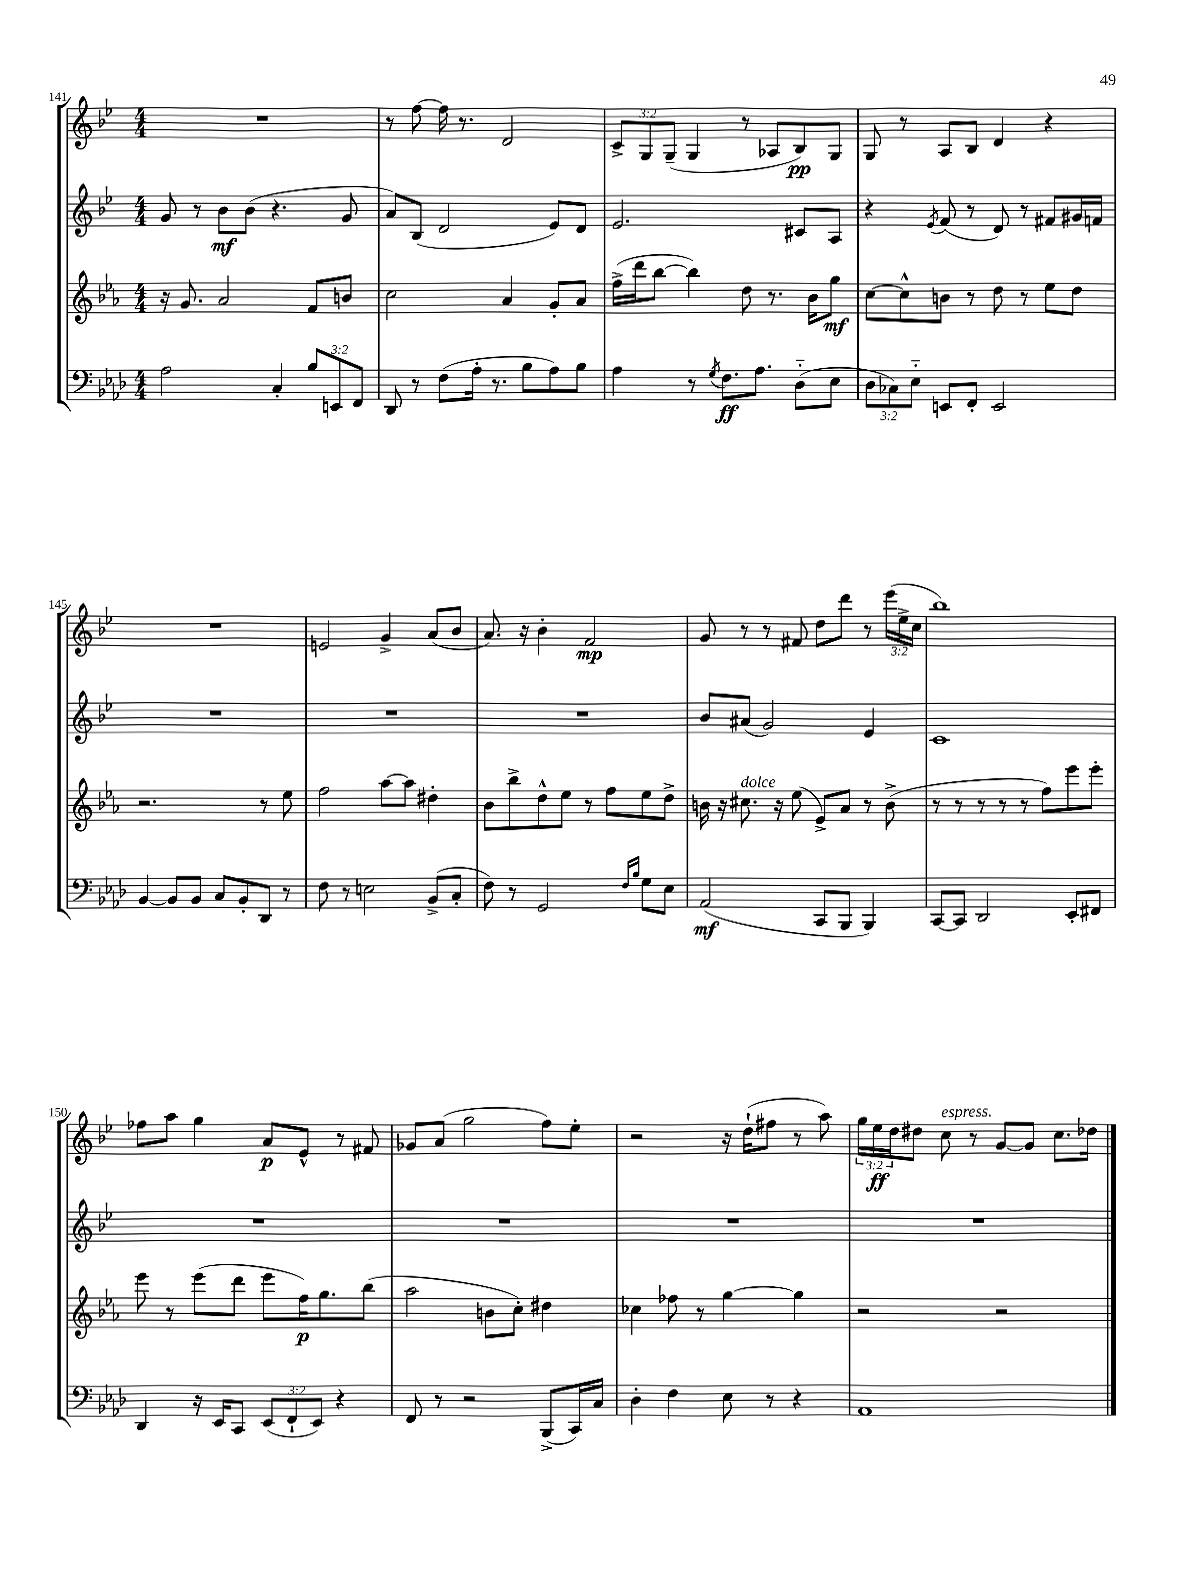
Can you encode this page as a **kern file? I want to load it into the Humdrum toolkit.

**kern	**dynam	**kern	**dynam	**kern	**dynam	**kern	**dynam
*part4	*part4	*part3	*part3	*part2	*part2	*part1	*part1
*staff4	*staff4	*staff3	*staff3	*staff2	*staff2	*staff1	*staff1
*clefF4	*	*clefG2	*	*clefG2	*	*clefG2	*
*k[b-e-a-d-]	*	*k[b-e-a-]	*	*k[b-e-]	*	*k[b-e-]	*
*M4/4	*	*M4/4	*	*M4/4	*	*M4/4	*
=141	=141	=141	=141	=141	=141	=141	=141
2A-\	.	16r	.	8g/	.	1r	.
.	.	8.g/	.	.	.	.	.
.	.	.	.	8r	.	.	.
.	.	2a-/	.	8b-\L	mf	.	.
.	.	.	.	(8b-\J	.	.	.
4C'/	.	.	.	4.r	.	.	.
12B-/L	.	8f/L	.	.	.	.	.
12EEn/	.	.	.	.	.	.	.
.	.	8bn/J	.	8g/	.	.	.
12FF/J	.	.	.	.	.	.	.
=142	=142	=142	=142	=142	=142	=142	=142
8DD-/	.	2cc\	.	8a/L)	.	8r	.
8r	.	.	.	(8B-/J	.	[8ff\	.
(8F\L	.	.	.	2d/	.	16ff\]	.
.	.	.	.	.	.	8.r	.
16A-'\Jk	.	.	.	.	.	.	.
8.r	.	.	.	.	.	.	.
.	.	4a-/	.	.	.	2d/	.
8B-\L	.	.	.	.	.	.	.
8A-\)	.	8g'/L	.	8e-/L)	.	.	.
8B-\J	.	8a-/J	.	8d/J	.	.	.
=143	=143	=143	=143	=143	=143	=143	=143
4A-\	.	(16ff^\LL	.	2.e-/	.	12c^/L	.
.	.	16ddd\J	.	.	.	.	.
.	.	.	.	.	.	12G/	.
.	.	[8bb-\J	.	.	.	.	.
.	.	.	.	.	.	(12G~/J	.
8r	.	4bb-\])	.	.	.	4G/	.
8qG/	.	.	.	.	.	.	.
8.F\L	ff	.	.	.	.	.	.
.	.	8dd\	.	.	.	8r	.
8.A-\J	.	.	.	.	.	.	.
.	.	8.r	.	.	.	8A-X/L	.
(8D-\L	.	.	.	8c#X/L	.	8B-/)	pp
.	.	16b-\KL	.	.	.	.	.
8E-\J	.	8gg\J	mf	8A/J	.	8G/J	.
=144	=144	=144	=144	=144	=144	=144	=144
12D-\L	.	[8cc\L	.	4r	.	8G/	.
12C-X\)	.	.	.	.	.	.	.
.	.	8cc^^\]	.	.	.	8r	.
12E-\J	.	.	.	.	.	.	.
.	.	.	.	8qe-/	.	.	.
8EEn/L	.	8bn\J	.	(8f/	.	8A/L	.
8FF'/J	.	8r	.	8r	.	8B-/J	.
2EE/	.	8dd\	.	8d/)	.	4d/	.
.	.	8r	.	8r	.	.	.
.	.	8ee-\L	.	8f#X/L	.	4r	.
.	.	8dd\J	.	16g#X/L	.	.	.
.	.	.	.	16fn/JJ	.	.	.
!!LO:LB:g=z
=145	=145	=145	=145	=145	=145	=145	=145
[4BB-/	.	2.r	.	1r	.	1r	.
8BB-/L]	.	.	.	.	.	.	.
8BB-/J	.	.	.	.	.	.	.
8C/L	.	.	.	.	.	.	.
8BB-'/	.	.	.	.	.	.	.
8DD-/J	.	8r	.	.	.	.	.
8r	.	8ee-\	.	.	.	.	.
=146	=146	=146	=146	=146	=146	=146	=146
8F\	.	2ff\	.	1r	.	2en/	.
8r	.	.	.	.	.	.	.
2En\	.	.	.	.	.	.	.
.	.	[8aa-\L	.	.	.	4g^/	.
.	.	8aa-\J]	.	.	.	.	.
(8BB-^/L	.	4dd#X'\	.	.	.	(8a/L	.
8C'/J	.	.	.	.	.	8b-/J	.
=147	=147	=147	=147	=147	=147	=147	=147
8F\)	.	8b-\L	.	1r	.	8.a/)	.
8r	.	8bb-^\	.	.	.	.	.
.	.	.	.	.	.	16r	.
2GG/	.	8dd^^\	.	.	.	4b-'\	.
.	.	8ee-\J	.	.	.	.	.
.	.	8r	.	.	.	2f/	mp
.	.	8ff\L	.	.	.	.	.
16qqF/LL	.	.	.	.	.	.	.
16qqB-/JJ	.	.	.	.	.	.	.
8G\L	.	8ee-\	.	.	.	.	.
8E-\J	.	8dd^\J	.	.	.	.	.
=148	=148	=148	=148	=148	=148	=148	=148
(2AA-/	mf	16bn\	.	8b-/L	.	8g/	.
.	.	16r	.	.	.	.	.
!	!	!LO:TX:a:i:t=dolce	!	!	!	!	!
.	.	8.cc#X\	.	(8a#X/J	.	8r	.
.	.	.	.	2g/)	.	8r	.
.	.	16r	.	.	.	.	.
.	.	(8ee-\	.	.	.	8f#X/	.
8CC/L	.	8e-^/L)	.	.	.	8dd\L	.
8BBB-/J	.	8a-/J	.	.	.	8ddd\J	.
4BBB-/)	.	8r	.	4e-/	.	8r	.
.	.	(8b^\	.	.	.	(24eee-\LL	.
.	.	.	.	.	.	24ee-^\	.
.	.	.	.	.	.	24cc\JJ	.
=149	=149	=149	=149	=149	=149	=149	=149
[8CC/L	.	8r	.	1c	.	1bb-)	.
8CC/J]	.	8r	.	.	.	.	.
2DD-/	.	8r	.	.	.	.	.
.	.	8r	.	.	.	.	.
.	.	8r	.	.	.	.	.
.	.	8ff\L)	.	.	.	.	.
8EE-'/L	.	8eee-\	.	.	.	.	.
8FF#X/J	.	8eee-'\J	.	.	.	.	.
!!LO:LB:g=z
=150	=150	=150	=150	=150	=150	=150	=150
4DD-/	.	8eee-\	.	1r	.	8ff-X\L	.
.	.	8r	.	.	.	8aa\J	.
16r	.	(8eee-\L	.	.	.	4gg\	.
16EE-/KL	.	.	.	.	.	.	.
8CC/J	.	8ddd\J	.	.	.	.	.
(12EE-/L	.	8eee-\L	.	.	.	8a/L	p
12FF`/	.	.	.	.	.	.	.
.	.	16ff\K)	p	.	.	8e-^^/J	.
12EE-/J)	.	.	.	.	.	.	.
.	.	8.gg\	.	.	.	.	.
4r	.	.	.	.	.	8r	.
.	.	(8bb-\J	.	.	.	8f#X/	.
=151	=151	=151	=151	=151	=151	=151	=151
8FF/	.	2aa-\	.	1r	.	8g-X/L	.
8r	.	.	.	.	.	(8a/J	.
2r	.	.	.	.	.	2gg\	.
.	.	8bn\L	.	.	.	.	.
.	.	8cc'\J)	.	.	.	.	.
(8BBB-^/L	.	4dd#X\	.	.	.	8ff\L)	.
16CC/L)	.	.	.	.	.	8ee-'\J	.
16C/JJ	.	.	.	.	.	.	.
=152	=152	=152	=152	=152	=152	=152	=152
4D-'\	.	4cc-X\	.	1r	.	2r	.
4F\	.	8ff-X\	.	.	.	.	.
.	.	8r	.	.	.	.	.
8E-\	.	[4gg\	.	.	.	16r	.
.	.	.	.	.	.	(16dd`\KL	.
8r	.	.	.	.	.	8ff#X\J	.
4r	.	4gg\]	.	.	.	8r	.
.	.	.	.	.	.	8aa\)	.
=153	=153	=153	=153	=153	=153	=153	=153
1AA-	.	2r	.	1r	.	24gg\LL	.
.	.	.	.	.	.	24ee-\	ff
.	.	.	.	.	.	24dd\J	.
.	.	.	.	.	.	8dd#X\J	.
!	!	!	!	!	!	!LO:TX:a:i:t=espress.	!
.	.	.	.	.	.	8cc\	.
.	.	.	.	.	.	8r	.
.	.	2r	.	.	.	[8g/L	.
.	.	.	.	.	.	8g/J]	.
.	.	.	.	.	.	8.cc\L	.
.	.	.	.	.	.	16dd-X\Jk	.
==	==	==	==	==	==	==	==
*-	*-	*-	*-	*-	*-	*-	*-
